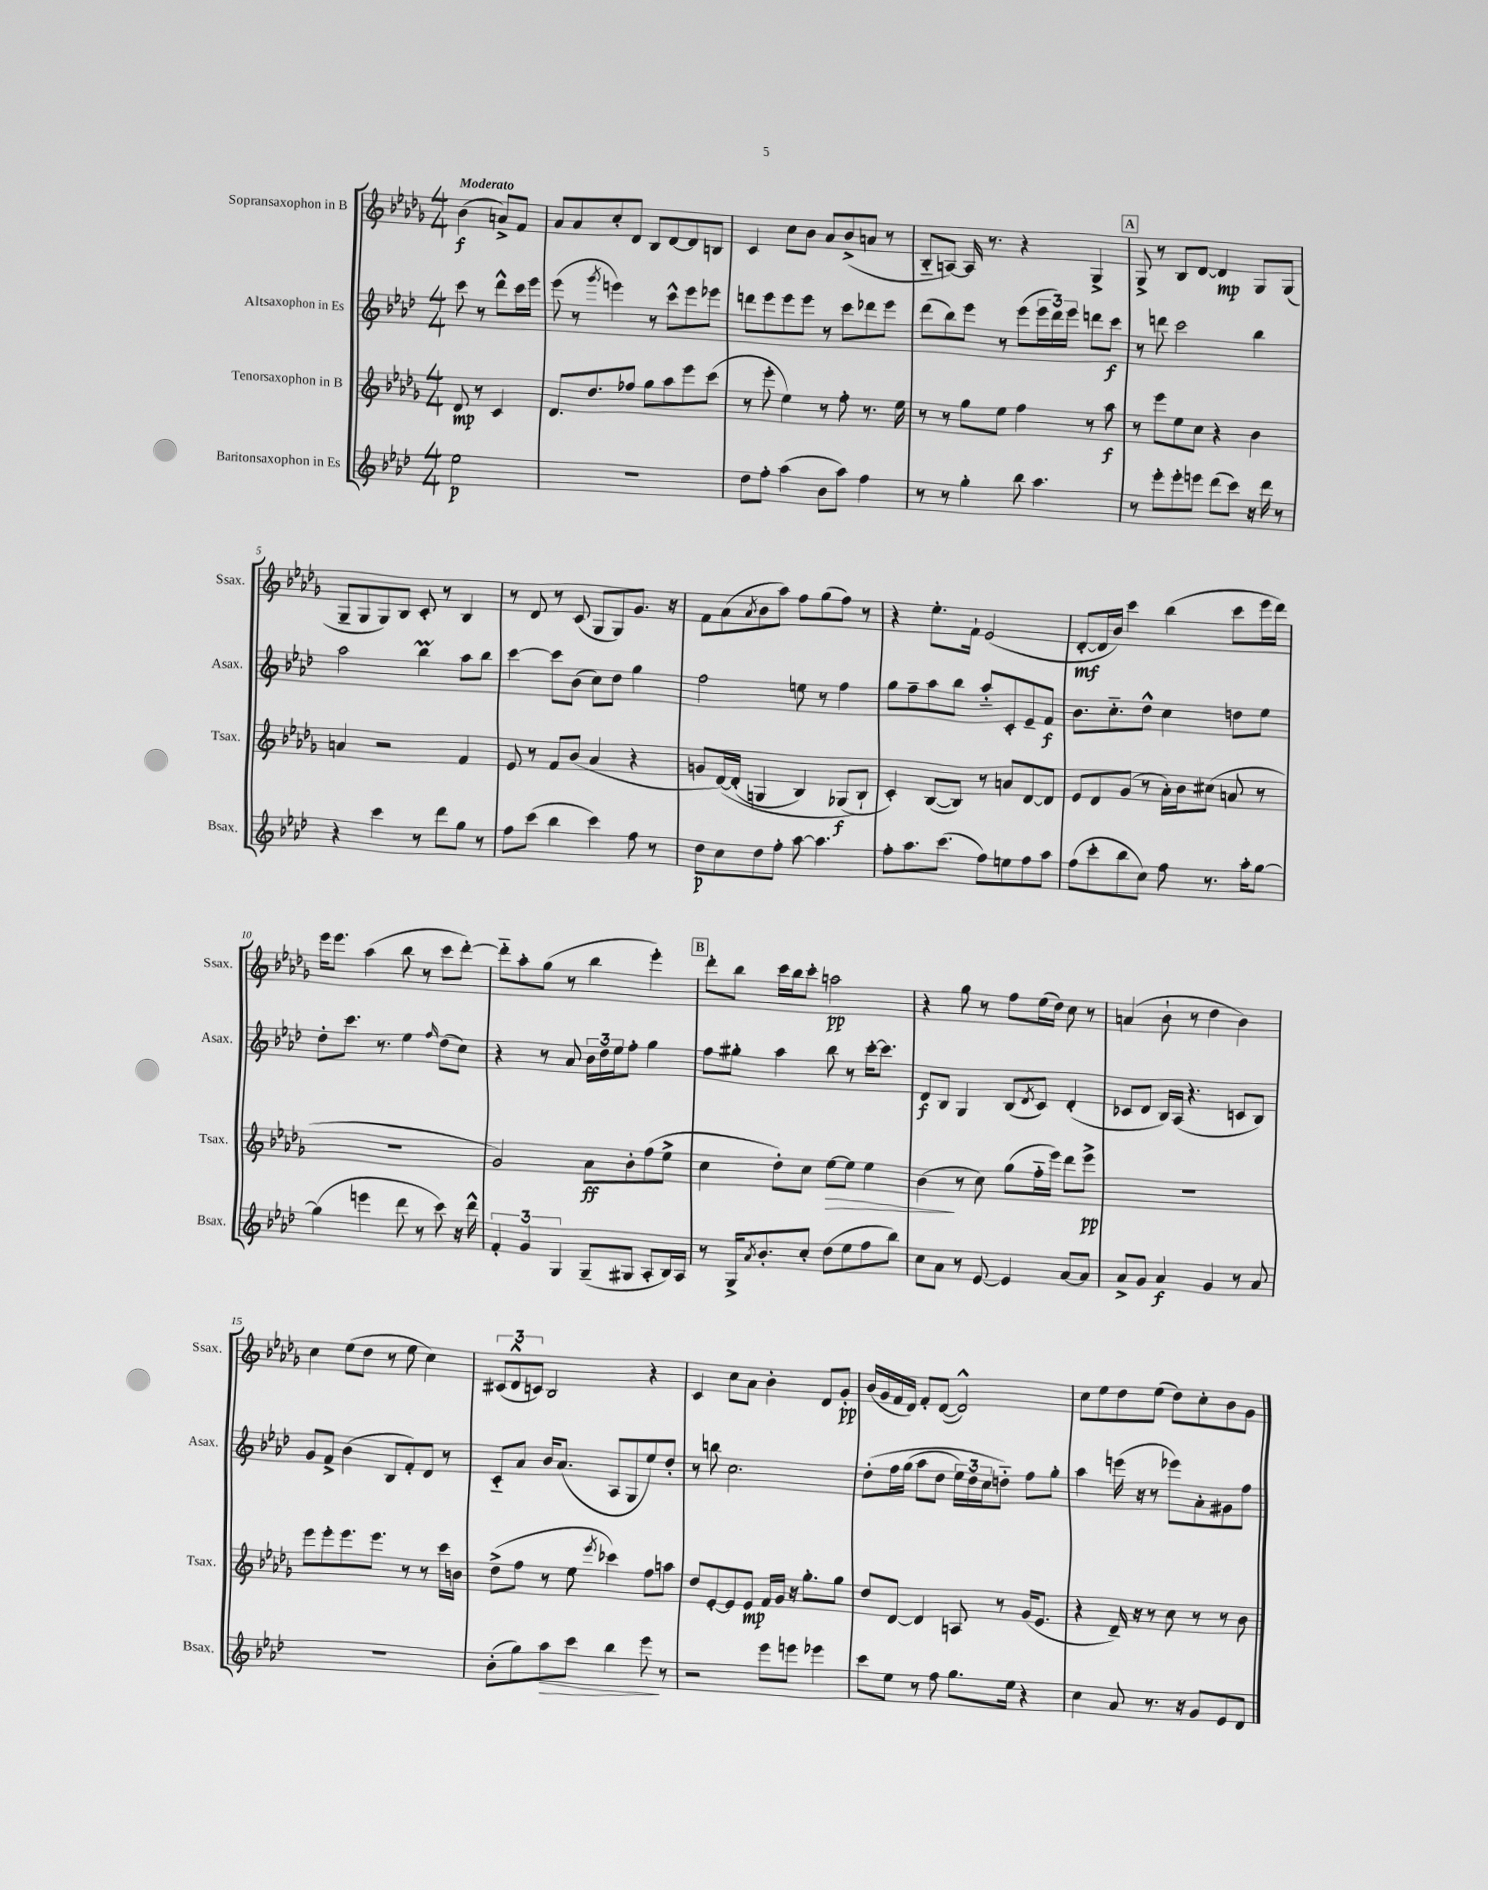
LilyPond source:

<<
\new StaffGroup <<
\new Staff = "s0" \with { instrumentName = "Sopransaxophon in B" shortInstrumentName = "Ssax." } {
    \clef treble \key des \major \numericTimeSignature \time 4/4 \partial 2 \tempo "Moderato"
    bes'4\f( a'8->) f'8 |
    aes'8 aes'8 c''8-. des'8 bes8 des'8~ des'8 b8 |
    c'4 c''8 bes'8 aes'8 bes'8->( a'8 r8 |
    bes8-_ a8~) a16 r8. r4 ges4-> |
    \mark \markup { \box "A" } ges8-> r8 bes8 des'8~ des'4\mp ges8 ges8( |
    ges8-- ges8 ges8) bes8 c'8-. r8 bes4 |
    r8 des'8 r8 c'8( ges8 ges8) ges'8. r16 |
    f'8 aes'8( \acciaccatura { aes'8 } bes'8 aes''8) f''8 ges''8( f''8) r8 |
    r4 ees''8.-. f'16-! ees'2( |
    des'8~-.\mf des'16 bes'16) c'''4 bes''4( c'''8 ees'''16 des'''16) |
    ees'''16 ees'''8. aes''4( bes''8 r8 c'''8 des'''8~-.) |
    des'''8-_ aes''8-. ges''8( r8 bes''4 ees'''4-.) |
    \mark \markup { \box "B" } des'''8-. bes''8 c'''16 bes''16 c'''8-. a''2\pp |
    r4 ges''8 r8 f''8 ees''16( des''16) c''8 r8 |
    a'4( bes'8-! r8 des''4 bes'4) |
    c''4 ees''8( des''8 r8 ees''8 c''4) |
    \tuplet 3/2 { cis'8( des'8-^ c'8) } bes2 r4 |
    c'4 c''8 aes'8 bes'4-. des'8 ges'8-.\pp |
    bes'16( ges'16 f'16 des'16) f'8-. des'8~( des'2-^) |
    c''8 ees''8 des''8 ees''8( des''8) c''8-. bes'8 ges'8 \bar "|." |
}
\new Staff = "s1" \with { instrumentName = "Altsaxophon in Es" shortInstrumentName = "Asax." } {
    \clef treble \key aes \major \numericTimeSignature \time 4/4 \partial 2
    c'''8 r8 des'''8-^ c'''16 ees'''16 |
    ees'''8( r8 \acciaccatura { g'''8 } e'''4) r8 c'''8-^ e'''8 ees'''8 |
    d'''8 ees'''8 ees'''8 ees'''8 r8 c'''8 des'''8 ees'''8 |
    des'''8( bes''8) ees'''8 r8 ees'''8( \tuplet 3/2 { ees'''16 des'''16) ees'''16 } d'''8 c'''8\f |
    \mark \markup { \box "A" } r8 d'''8 c'''2 bes''4 |
    aes''2 bes''4\prall aes''8 bes''8 |
    c'''4~ c'''8 bes'8( c''8) des''8 g''4 |
    f''2 e''8 r8 f''4 |
    g''8 f''8-- aes''8 bes''8 aes''8-_ c'8-. ees'8-- f'8\f |
    bes'8. c''8.-_ des''8-^ c''4 d''8 ees''8 |
    des''8-. c'''8. r8. ees''4 \grace { f''16 } des''8( c''8) |
    r4 r8 aes'8 \tuplet 3/2 { bes'16 des''16 ees''16 } f''8-. g''4 |
    \mark \markup { \box "B" } f''8 gis''8-. aes''4 bes''8 r8 c'''16~-. c'''8. |
    des'8\f bes8 g4 bes8( \acciaccatura { des'8 } c'8) des'4-.( |
    ces'8 des'8 bes16) aes16( r4. c'8 bes8) |
    g'8 f'8-> bes'4( bes8 f'8-.) des'8 r8 |
    c'8-_ aes'8 bes'16 aes'8.( aes8 g8 ees''8) des''8-. |
    r8 b''8 c''2. |
    des''8-.\( f''16 g''16( aes''8 des''8 \tuplet 3/2 { ees''16) des''16 c''16 } d''8-_\) f''8 g''8-. |
    aes''4 e'''16( r16 r8 ees'''8) aes'8-. gis'8 f''8 \bar "|." |
}
\new Staff = "s2" \with { instrumentName = "Tenorsaxophon in B" shortInstrumentName = "Tsax." } {
    \clef treble \key des \major \numericTimeSignature \time 4/4 \partial 2
    des'8\mp r8 c'4 |
    des'8. des''8. fes''8 ges''8 aes''8 ees'''8 c'''8( |
    r8 ees'''8-. ees''4) r8 f''8-. r8. ees''16 |
    r8 r8 ges''8 ees''8 f''4 r8 aes''8\f |
    \mark \markup { \box "A" } r8 ees'''8 ees''8 c''8 r4 bes'4 |
    a'4 r2 f'4 |
    ees'8 r8 f'8 bes'8( aes'4 r4 |
    g'8 des'16~)\( des'16-.( g4 bes4) ges8\f( bes8-!\) |
    c'4-.) bes8~( bes8) r8 a'8 des'8~ des'8 |
    ees'8 des'8 ges'8( r8 aes'16-.) bes'16 cis''8( a'8 r8 |
    R1 |
    ges'2) aes'8\ff bes'8-. f''8( ees''8-> |
    \mark \markup { \box "B" } c''4 des''8-.) c''8 ees''8~\> ees''8 ees''4 |
    bes'4\!( r8 c''8) ges''8( f''16-_ ees'''16) des'''8 ees'''8->\pp |
    R1 |
    ees'''8 ees'''8-. ees'''8. ees'''8. r8 r8 c'''16 b'16 |
    des''8->( f''8 r8 ees''8 \acciaccatura { ees'''8 } ces'''4) f''8 a''8 |
    des''8 ees'8~-. ees'8 ees'8\mp f'16 ges'16 r16 ges''8.-. ges''8 |
    des''8 des'8~ des'4 a8 r8 ges'16( ees'8. |
    r4 des'16--) r16 r8 c''8 r8 r8 bes'8 \bar "|." |
}
\new Staff = "s3" \with { instrumentName = "Baritonsaxophon in Es" shortInstrumentName = "Bsax." } {
    \clef treble \key aes \major \numericTimeSignature \time 4/4 \partial 2
    ees''2\p |
    R1 |
    des''8 f''8-. aes''4( bes'8 aes''8) f''4 |
    r8 r8 g''4-. bes''8 aes''4. |
    \mark \markup { \box "A" } r8 ees'''8-. ees'''8-. e'''8 des'''8( c'''8) r16 des'''16 r8 |
    r4 c'''4 r8 des'''8 g''8 r8 |
    f''8 c'''8( bes''4 c'''4) f''8 r8 |
    des''8\p c''8 des''8 f''8-. aes''8~ aes''4. |
    f''8-. aes''8. c'''8.( f''8) e''8 f''8 aes''8 |
    f''8( c'''8-. bes''8 c''8) f''8 r8. aes''16-. g''8~ |
    g''4( e'''4 des'''8 r8 c'''8) r16 des'''16-^ |
    \tuplet 3/2 { f'4-. g'4 g4 } g8--( gis8 aes8-. bes16) aes16 |
    \mark \markup { \box "B" } r8 g16-> \acciaccatura { aes'8 } bes'8.-. c''8-. des''8( ees''8 f''8 bes''8) |
    c''8 aes'8 r8 ees'8~ ees'4 aes'8~ aes'8 |
    aes'8-> g'8 aes'4\f g'4 r8 aes'8 |
    R1 |
    bes'8-.( g''8) aes''8\> c'''8 bes''4 ees'''8\! r8 |
    r2 ees'''8 e'''8 ees'''4 |
    c'''8 ees''8 r8 f''8 g''8. ees''16 r4 |
    c''4 aes'8 r8. r16 g'8 ees'8 des'8 \bar "|." |
}
>>
>>
